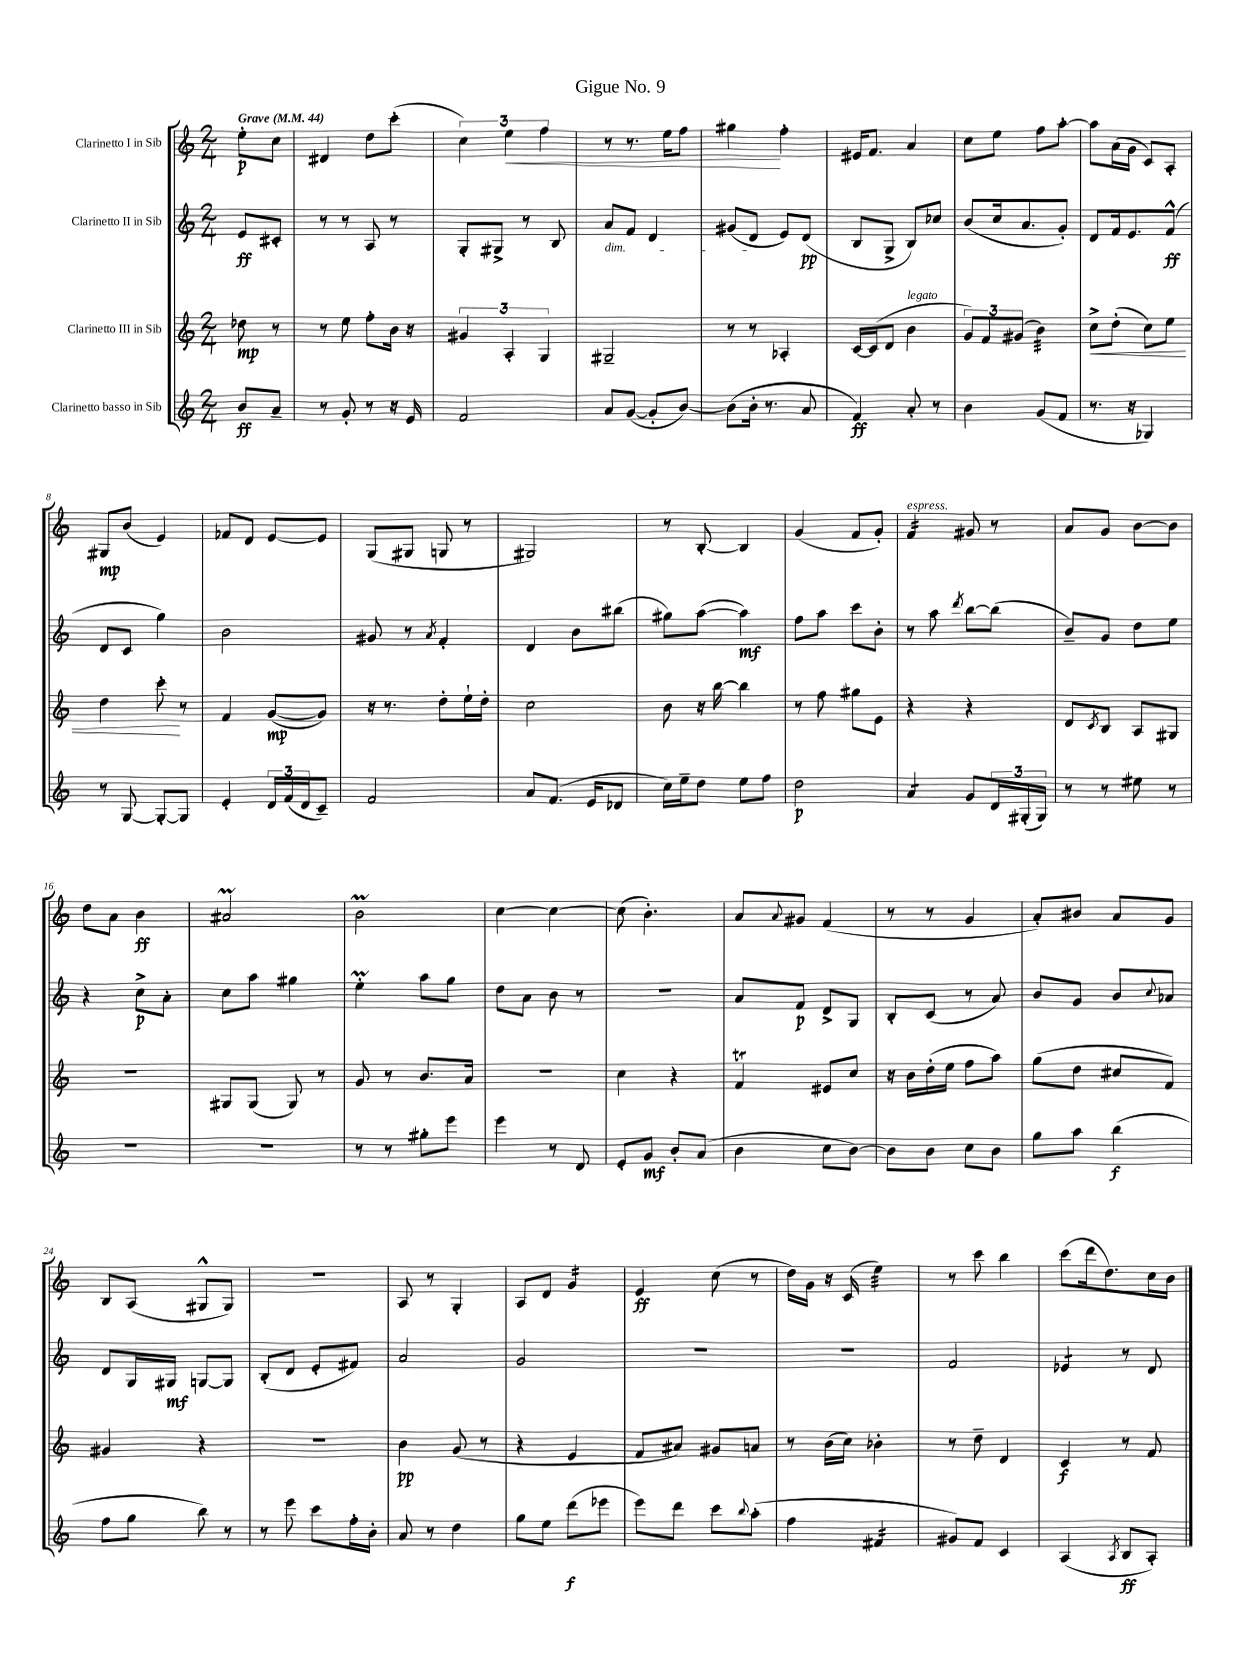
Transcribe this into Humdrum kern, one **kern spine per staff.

**kern	**kern	**kern	**kern
*staff4	*staff3	*staff2	*staff1
*clefG2	*clefG2	*clefG2	*clefG2
*k[]	*k[]	*k[]	*k[]
*M2/4	*M2/4	*M2/4	*M2/4
*MM44	*MM44	*MM44	*MM44
8b/L	8dd-\	8e/L	8ee'\L
8a~/J	8r	8c#'/J	8cc\J
=	=	=	=
8r	8r	8r	4d#/
8g'/	8ee\	8r	.
8r	8ff'\L	8A/	8dd\L
16r	16b\Jk	8r	(8ccc'\J
16e/	16r	.	.
=	=	=	=
2f/	6g#/	8G'/L	6cc\)
.	.	8G#^/J	.
.	6A'/	.	6ee\
.	.	8r	.
.	6G/	.	6ff\
.	.	8B/	.
=	=	=	=
8a/L	2G#~/	8a/L	8r
([8g/J	.	8f/J	8.r
8g'/]L	.	4d/	.
.	.	.	16ee\LK
[8b/J)	.	.	8ff\J
=	=	=	=
(8b\]L	8r	(8g#/L	4gg#\
16b'\Jk	8r	8d/J	.
8.r	.	.	.
.	4A-'/	8e/L)	4ff'\
8a/	.	(8d/J	.
=	=	=	=
4f/)	[16c/LL	8B/L	16e#/LK
.	(16c/]J	.	8.f/J
.	8d/J	8G^/J	.
8a'/	4b\	8B/L)	4a/
8r	.	8cc-/J	.
=	=	=	=
4b\	12g/L)	(8b/L	8cc\L
.	12f/	.	.
.	.	16cc/k	8ee\J
.	(12g#/J	.	.
.	.	8.a/	.
(8g/L	4b\)	.	8ff\L
8f/J	.	8g'/J)	[8aa'\J
=	=	=	=
8.r	8cc^\L	8d/L	8aa\]L
.	(8dd'\J	16f/k	(16a\L
16r	.	8.e/	16g\JJ
4G-/)	8cc\L)	.	8c/L)
.	8ee\J	(8f^^/J	8A'/J
=	=	=	=
8r	4dd\	8d/L	8G#/L
[8G/	.	8c/J	(8b/J
8G'/_L	8ccc'\	4gg\)	4e/)
8G/]J	8r	.	.
=	=	=	=
4e'/	4f/	2b\	8f-/L
.	.	.	8d/J
24d/LL	([8g/L	.	[8e/L
(24f/	.	.	.
24d/J	.	.	.
8c~/J)	8g/]J)	.	8e/]J
=	=	=	=
2f/	16r	8g#/	(8G/L
.	8.r	.	.
.	.	8r	8G#/J
.	.	8qa/	.
.	8dd'\L	4f'/	8G/
.	16ee`\L	.	8r
.	16dd'\JJ	.	.
=	=	=	=
8a/L	2cc\	4d/	2G#/)
(8.f/J	.	.	.
.	.	8b\L	.
16e/LK	.	.	.
8d-/J	.	(8bb#\J	.
=	=	=	=
16cc\LL)	8b\	8gg#\L)	8r
16ee~\J	.	.	.
8dd\J	16r	([8aa\J	[8B'/
.	[16bb\	.	.
8ee\L	4bb\]	4aa\])	4B/]
8ff\J	.	.	.
=	=	=	=
2dd\	8r	8ff\L	(4g/
.	8ff\	8aa\J	.
.	8gg#\L	8ccc\L	8f/L
.	8e\J	8b'\J	8g'/J)
=	=	=	=
4a/	4r	8r	4f/
.	.	8aa\	.
.	.	8qddd/	.
8g/L	4r	[8bb\L	8g#/
24d/L	.	(8bb\]J	8r
(24G#'/	.	.	.
24G#/JJ)	.	.	.
=	=	=	=
8r	8d/L	8b~/L)	8a/L
.	8qc/	.	.
8r	8B/J	8g/J	8g/J
8ee#\	8A/L	8dd\L	[8b\L
8r	8G#/J	8ee\J	8b\]J
=	=	=	=
2r	2r	4r	8dd\L
.	.	.	8a\J
.	.	8cc^\L	4b\
.	.	8a'\J	.
=	=	=	=
2r	8G#/L	8cc\L	2a#/
.	(8G#/J	8aa\J	.
.	8G#/)	4gg#\	.
.	8r	.	.
=	=	=	=
8r	8g/	4ee'\	2b\
8r	8r	.	.
8gg#'\L	8.b/L	8aa\L	.
8eee\J	.	8gg\J	.
.	16a/Jk	.	.
=	=	=	=
4eee\	2r	8dd\L	[4cc\
.	.	8a\J	.
8r	.	8b\	4cc\_
8d/	.	8r	.
=	=	=	=
8e'/L	4cc\	2r	(8cc\]
8g/J	.	.	4.b'\)
8b'/L	4r	.	.
(8a/J	.	.	.
=	=	=	=
4b\	4f/	8a/L	8a/L
.	.	.	8qqa/
.	.	8f/J	8g#/J
8cc\L	8e#/L	8d^/L	(4f/
[8b\J)	8cc/J	8G/J	.
=	=	=	=
8b\]L	16r	8B'/L	8r
.	16b\LL	.	.
8b\J	(16dd'\	(8c/J	8r
.	16ee\JJ	.	.
8cc\L	8ff\L	8r	4g/
8b\J	8aa\J)	8a/)	.
=	=	=	=
8gg\L	(8gg\L	8b/L	8a'/L)
8aa\J	8dd\J	8g/J	8b#/J
(4bb\	8cc#/L	8b/L	8a/L
.	.	8qqcc/	.
.	8f/J)	8a-/J	8g/J
=	=	=	=
8ff\L	4g#/	8d/L	8B/L
8gg\J	.	16G/L	(8A/J
.	.	16G#/JJ	.
8bb\)	4r	[8G/L	8G#^^/L
8r	.	8G/]J	8G#/J)
=	=	=	=
8r	2r	(8B'/L	2r
8eee\	.	8d/J	.
8ccc\L	.	8e'/L	.
16ff'\L	.	8f#/J)	.
16b'\JJ	.	.	.
=	=	=	=
8a/	4b\	2a/	8A/
8r	.	.	8r
4dd\	(8g/	.	4G'/
.	8r	.	.
=	=	=	=
8gg\L	4r	2g/	8A/L
8ee\J	.	.	8d/J
(8ddd\L	4e/	.	4g/
8eee-\J	.	.	.
=	=	=	=
8eee\L)	8f/L	2r	4e/
8ddd\J	8a#/J)	.	.
8ccc\L	8g#/L	.	(8cc\
8qqbb/	.	.	.
(8aa'\J	8a/J	.	8r
=	=	=	=
4ff\	8r	2r	16dd\LL)
.	.	.	16g\JJ
.	(16b\LL	.	16r
.	16cc\JJ)	.	(16c/
4f#/	4b-'\	.	4ee\)
=	=	=	=
8g#/L)	8r	2f/	8r
8f/J	8dd~\	.	8ccc\
4c/	4d/	.	4bb\
=	=	=	=
(4A/	4c/	4e-/	(8ccc\L
.	.	.	16ddd\k
.	.	.	8.dd\)
8qA/	.	.	.
8B/L	8r	8r	.
8A'/J)	8f/	8d/	16cc\L
.	.	.	16b\JJ
==	==	==	==
*-	*-	*-	*-
